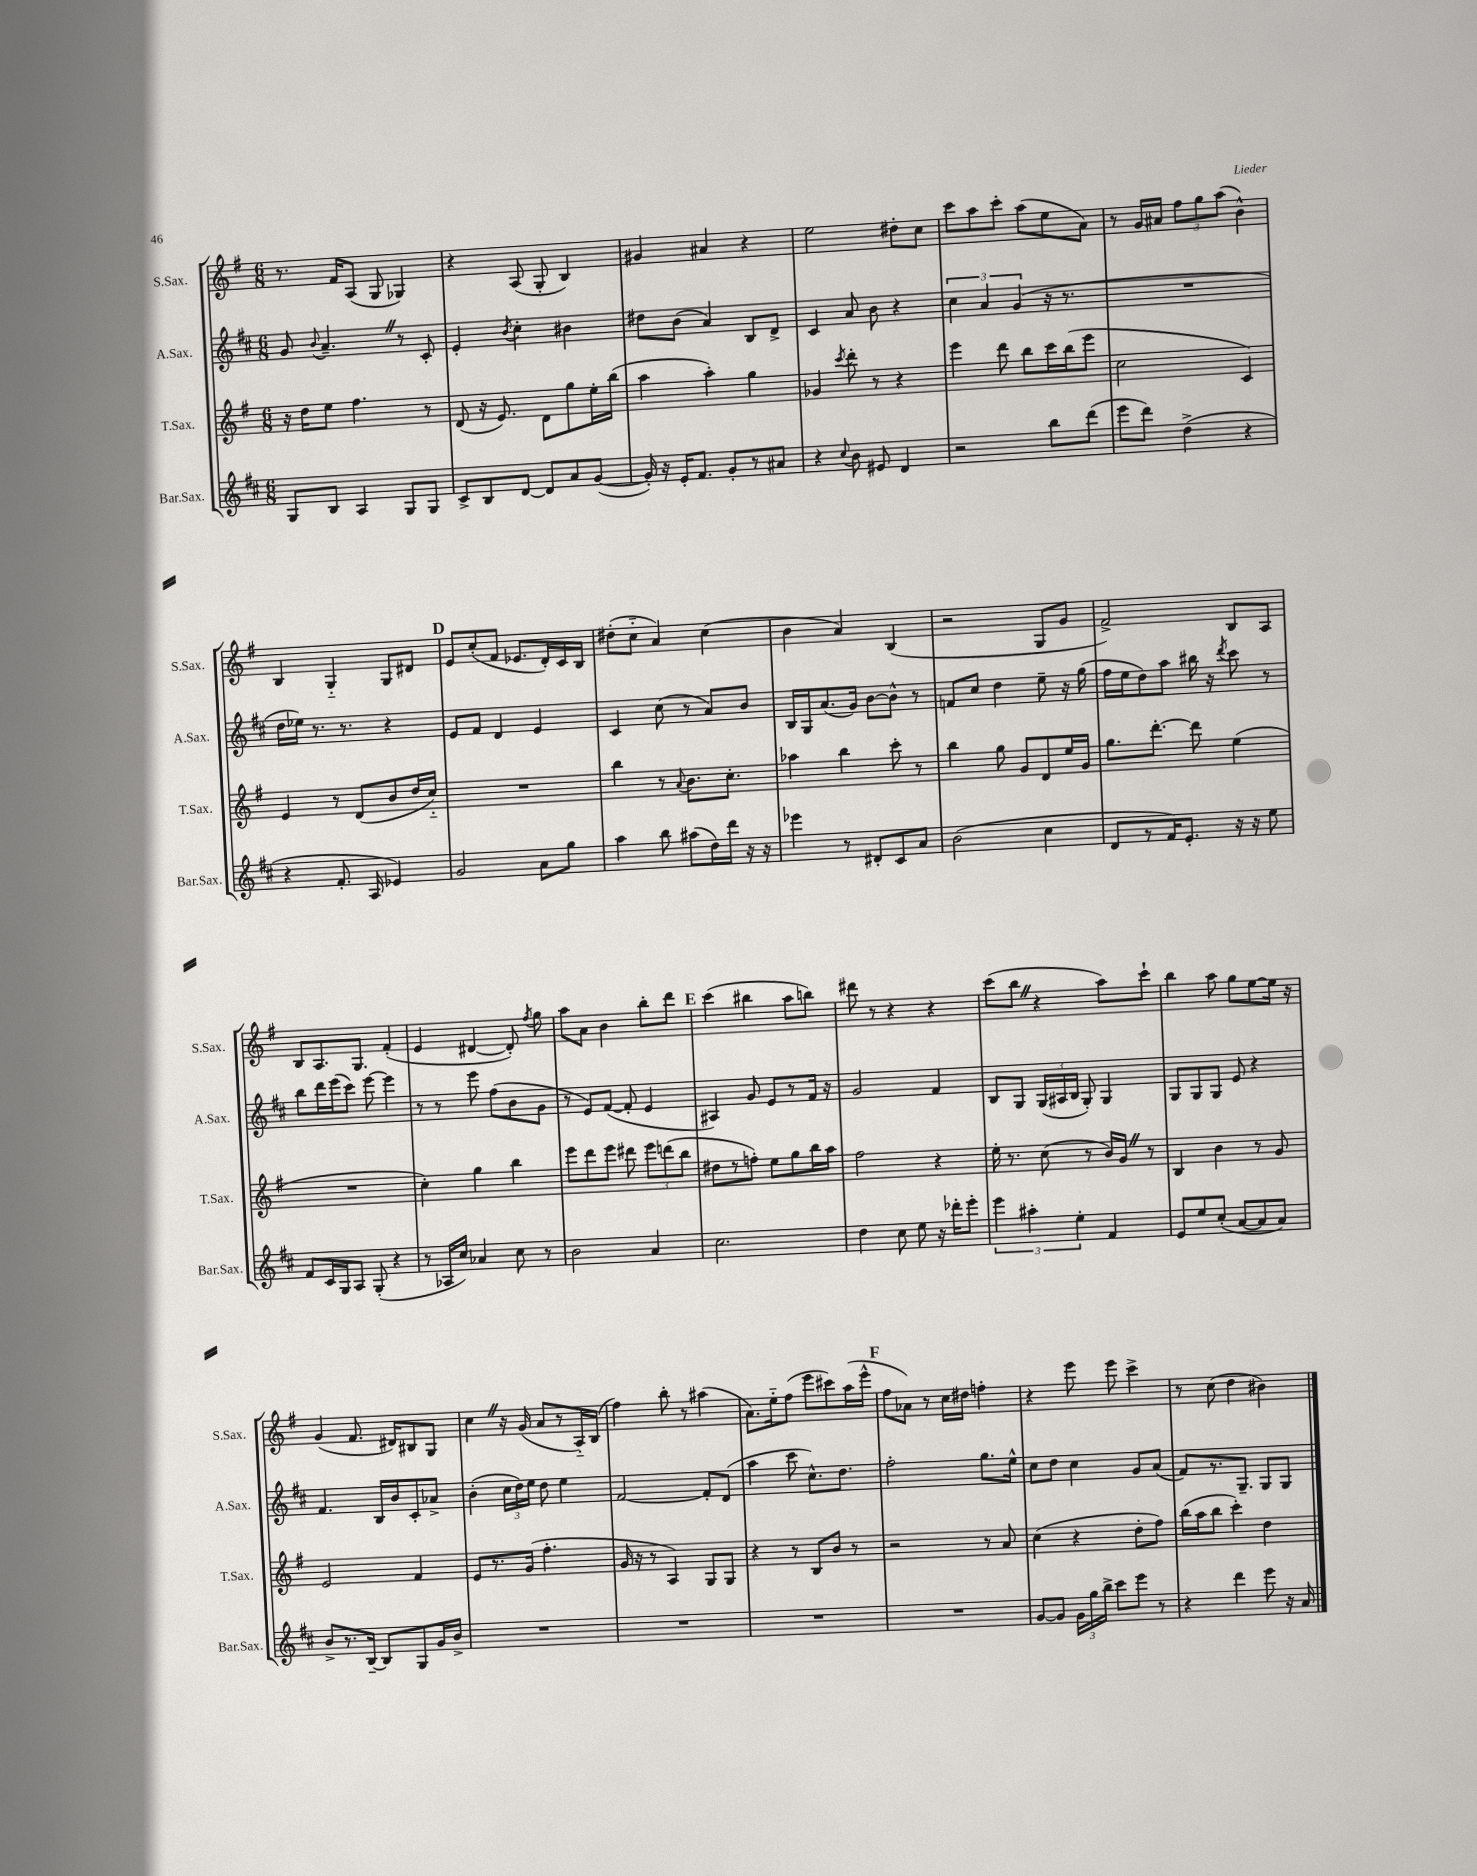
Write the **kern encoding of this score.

**kern	**kern	**kern	**kern
*staff4	*staff3	*staff2	*staff1
*clefG2	*clefG2	*clefG2	*clefG2
*k[f#c#]	*k[f#]	*k[f#c#]	*k[f#]
*M6/8	*M6/8	*M6/8	*M6/8
8G	16r	8g	8.r
.	16dd	.	.
.	.	8qqb	.
8B	8ee	4.a~	.
.	.	.	16f#
4A	4.ff#	.	(8A
.	.	.	8G
8G	.	8r	4G-)
8G	8r	8c#'	.
=	=	=	=
8c#^	(8d	4e'	4r
8B	16r	.	.
.	8.e)	.	.
.	.	8qb	.
[8d	.	4cc#'	(8A
8d]	8d	.	8G'
8a	8gg	4b#	4B)
([8g	16ee'	.	.
.	(16bb	.	.
=	=	=	=
16g'])	4aa	8dd#	4g#
16r	.	.	.
16e'	.	(8b	.
8.f#	.	.	.
.	4aa')	4a)	4a#
8g'	.	.	.
8r	4gg	8B	4r
8a#	.	8d^	.
=	=	=	=
4r	4g-	4c#	2ee
8qqcc#	8qccc	.	.
8b	8ddd'	8a	.
8e#	8r	8b	.
4d	4r	4r	8dd#'
.	.	.	8cc
=	=	=	=
2r	4eee	6cc#	8ccc
.	.	.	8aa
.	.	6a	.
.	8ddd	.	8ccc'
.	.	(6g	.
.	8bb	.	(8aa
8bb	16ccc	16r	8ee
.	(16bb	8.r	.
(8ddd	8eee	.	8a)
=	=	=	=
8eee	2cc	2.r	8r
8ddd)	.	.	16g
.	.	.	16a#
(4dd^	.	.	12ff#
.	.	.	12gg
.	.	.	(12aa
4r	4c)	.	4b^^)
=	=	=	=
4r	4e	16dd	4B
.	.	16ee-)	.
.	.	8.r	.
8.f#'	8r	.	4G'~
.	.	8.r	.
.	(8d	.	.
16A	.	.	.
4e-)	8b	4r	8G
.	16dd	.	8d#
.	16cc'~)	.	.
=	=	=	=
2g	2.r	8e	8e
.	.	8f#	(8cc'
.	.	4d	8f#
.	.	.	8.e-
8a	.	4e	.
.	.	.	16d')
8gg	.	.	16c
.	.	.	16B
=	=	=	=
4aa	4bb	4c#	(8dd#'
.	.	.	8cc'~
8bb	8r	(8cc#	4a)
.	8qqa	.	.
(8aa#	8.b	8r	.
16dd)	.	8a)	(4cc
16ddd	8.cc'	.	.
16r	.	8b	.
16r	.	.	.
=	=	=	=
4eee-	4aa-	16B	4b
.	.	16G	.
.	.	(8.a	.
8r	4bb	.	4a)
.	.	16g)	.
8d#'	.	[8b	.
8c#	8ccc'	8b^^]	(4B
8a	8r	8r	.
=	=	=	=
(2b	4bb	8f	2r
.	.	8cc#	.
.	8gg	4dd	.
.	8g	.	.
4cc#	8d	8ee~	8G
.	16ee	16r	8g
.	16g	(16gg	.
=	=	=	=
8d	8.gg	16ff#	2f#^)
.	.	16ee	.
8r	.	8dd)	.
.	[8.ddd'	.	.
16f#)	.	8aa	.
8.e'	.	.	.
.	8ddd]	16bb#	.
.	.	16r	.
.	.	8qddd	.
16r	(4ee	8ccc#	8B
16r	.	.	.
8ee	.	8r	8A
=	=	=	=
8f#	2.r	8bb	8B
16c#	.	16ddd	8.A
16G	.	(16eee	.
8A	.	8ccc#)	.
.	.	.	8.G
(8G'	.	[8eee	.
4r	.	4eee]	(4f#'
=	=	=	=
8r	4cc')	8r	4e
16A-	.	8r	.
16cc#)	.	.	.
4a-	4gg	8eee	[4d#
.	.	(8ff#	.
8cc#	4bb	8b	8d#'])
.	.	.	8qff#
8r	.	8g	8gg
=	=	=	=
2b	8eee	8r	8aa
.	8ddd	8e)	8a
.	8eee	([8f#	4b
.	8ddd#	8f#']	.
4a	12eee	4e	8bb'
.	(12ddd	.	.
.	.	.	8ddd
.	12bb	.	.
=	=	=	=
2.cc#	8dd#	4A#)	(4ccc
.	8r	.	.
.	8ff')	8g	4bb#
.	8ee	8e	.
.	8gg	8r	8aa
.	16bb	16f#	8bb)
.	16aa	16r	.
=	=	=	=
4dd	2ff#	2g	8ddd#
.	.	.	8r
8cc#	.	.	4r
8ee	.	.	.
16r	4r	4f#	4r
16ddd-'	.	.	.
8eee'	.	.	.
=	=	=	=
6eee	16ee'	8B	(8ccc
.	8.r	.	.
.	.	8G	8bb
6aa#'	.	.	.
.	(8cc	(24G	4r
.	.	24A#	.
6ee'	.	24B	.
.	8r	8G')	.
4f#	16b)	4G	8aa)
.	16g	.	.
.	8r	.	8ccc`
=	=	=	=
8e	4B	8G	4bb
8ee	.	8G	.
(8cc#'	4b	8G	8aa
[8a	.	8e	8gg
8a]	8r	4r	[8ee
8a)	8g	.	16ee]
.	.	.	16r
=	=	=	=
8b^	2e	4.f#	(4g
8.r	.	.	.
.	.	.	8.f#
[16B~	.	.	.
8B]	.	16B	.
.	.	16b	16d#)
8G	4f#	8c#'	8B#
16g	.	8a-^	8G
16b^	.	.	.
=	=	=	=
2.r	8e	(4b'	4cc
.	8.r	.	.
.	.	24cc#	16r
.	.	24dd)	.
.	(16g	.	(16g
.	.	24ee	.
.	4.ff#'	8dd	8a
.	.	4ee	8r
.	.	.	16A'~)
.	.	.	(16B
=	=	=	=
2.r	16g	[2f#	4ff#)
.	16r	.	.
.	8r	.	.
.	4A)	.	8bb'
.	.	.	8r
.	8G	8f#']	(4aa#
.	8G	(8d	.
=	=	=	=
2.r	4r	4aa	8.a)
.	.	.	16ee'~
.	8r	8ccc#	(8ff#
.	8B	8.cc#^^)	8eee
.	8b	.	8ccc#)
.	.	8.dd	.
.	8r	.	(16aa
.	.	.	16eee^^
=	=	=	=
2.r	2r	2ff#'	8ff#
.	.	.	8a-)
.	.	.	8r
.	.	.	16cc
.	.	.	16dd#
.	8r	8.gg	4ff'
.	8a	.	.
.	.	16ee^^	.
=	=	=	=
[8g	(4cc	8cc#	4r
8g]	.	8dd	.
24g	4r	4cc#	8eee
24gg	.	.	.
24bb^	.	.	.
8ccc#	.	.	8eee
8eee	8dd'	8g	4ccc^
8r	8ff#)	(8a	.
=	=	=	=
4r	(16bb	8f#)	8r
.	16aa	.	.
.	8bb	8.r	(8cc
4ddd	4ccc')	.	4dd
.	.	8.G~	.
8eee	4dd	8G	4b#)
16r	.	8G	.
16a	.	.	.
==	==	==	==
*-	*-	*-	*-
